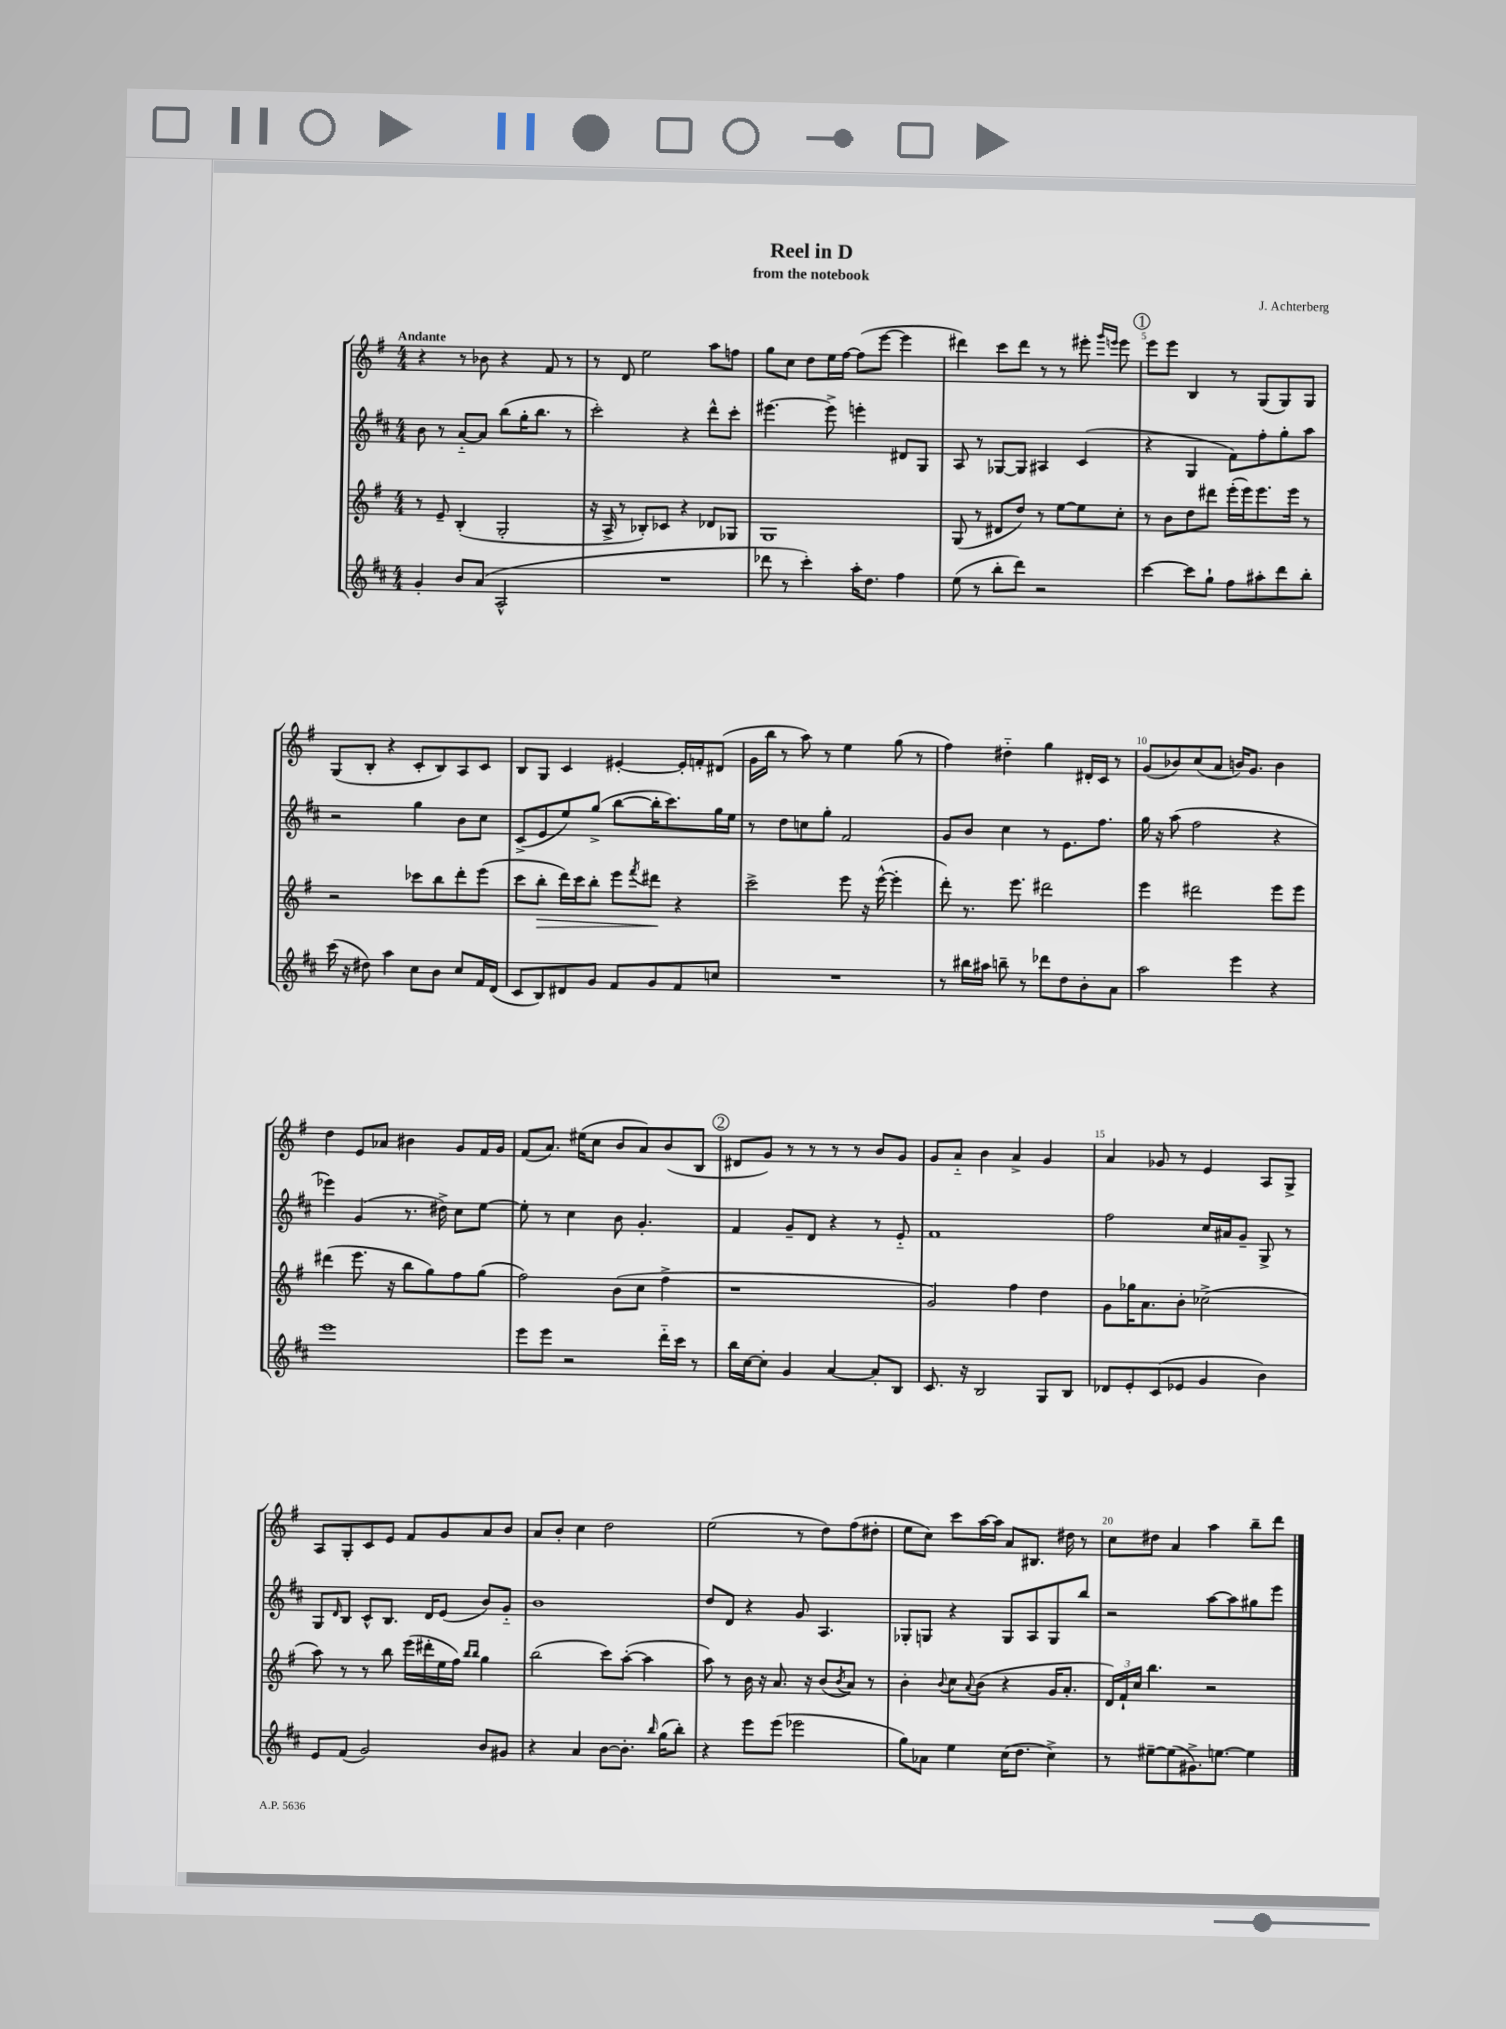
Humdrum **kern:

**kern	**kern	**dynam	**kern	**kern
*part4	*part3	*part3	*part2	*part1
*staff4	*staff3	*staff3	*staff2	*staff1
*clefG2	*clefG2	*	*clefG2	*clefG2
*k[f#c#]	*k[f#]	*	*k[f#c#]	*k[f#]
*M4/4	*M4/4	*	*M4/4	*M4/4
=1	=1	=1	=1	=1
!	!	!	!	!LO:TX:a:B:t=Andante
4g'/	8r	.	8b\	4r
.	8e~/	.	8r	.
8b/L	(4B'/	.	[8a/L	8r
(8a/J	.	.	8a/J]	8b-X\
2A^^/	2G'/	.	(8bb\L	4r
.	.	.	16gg'\K	.
.	.	.	8.bb\J	.
.	.	.	.	8f#/
.	.	.	8r	8r
=2	=2	=2	=2	=2
1r	16r	.	2ccc#'\)	8r
.	16A^/	.	.	.
.	8r	.	.	8d/
.	8B-X'/L)	.	.	2ee\
.	8c-X/J	.	.	.
.	4r	.	4r	.
.	8d-X/L	.	8ddd^^\L	8aa\L
.	8G-X/J	.	8ccc#'\J	8ffn\J
=3	=3	=3	=3	=3
8ddd-X\	1G	.	[4.eee#X\	8gg\L
8r	.	.	.	8cc\J
4ccc#'\)	.	.	.	8dd\L
.	.	.	8eee#^\]	16ee\L
.	.	.	.	[16ff#\JJ
16aa'\KL	.	.	4eeen'\	(8ff#\L]
8.dd\J	.	.	.	.
.	.	.	.	[8eee\J
4ff#\	.	.	8d#X/L	4eee\]
.	.	.	8G/J	.
=4	=4	=4	=4	=4
(8ee\	(8G/	.	8A/	4ddd#X\)
8r	8r	.	8r	.
8bb'\L	8d#X/L	.	[8G-X/L	8ccc\L
8ddd\J)	8dd/J)	.	8G-/J]	8ddd#\J
2r	8r	.	4A#X/	8r
.	[8ee\L	.	.	8r
.	8ee\]	.	(4c#/	8eee#X'\
.	.	.	.	16qqggg/LL
.	.	.	.	16qqeeen/JJ
.	8cc'\J	.	.	8eee\
!!LO:REH:place=s1:t=1
=5	=5	=5	=5	=5
[4ccc#\	8r	.	4r	8eee\L
.	8b\L	.	.	8eee\J
8ccc#\L]	8dd\	.	4G/	4B/
8gg`\J	8ddd#X\J	.	.	.
8ff#\L	(16eee'\LL	.	8f#\L)	8r
.	16eee\J)	.	.	.
8aa#X'\	8.eee\	.	8ff#'\	(8G/L
8ddd\	.	.	8gg'\	8G/)
.	16eee\Jk	.	.	.
8bb'\J	8r	.	8aa\J	8G/J
!!LO:LB:g=z
=6	=6	=6	=6	=6
(16ccc#\	2r	.	2r	(8G/L
16r	.	.	.	.
8dd#X\)	.	.	.	8B'/J
4aa\	.	.	.	4r
8cc#\L	8ccc-X\L	.	4gg\	8c'/L
8b\J	8bb\	.	.	8B/)
8cc#/L	8ddd'\	.	8b\L	8A/
16f#/L	(8eee\J	.	8cc#\J	8c/J
(16d/JJ	.	.	.	.
=7	=7	=7	=7	=7
8c#/L	8ccc\L	.	(8c#^/L	8B/L
!	!	!LO:HP:b	!	!
8B/)	8bb'\J	>	8e/	8G/J
8d#X/	16ddd\LL)	.	8ee/)	4c/
.	16ccc\J	.	.	.
8g/J	8bb'\J	.	(8gg^/J	.
8f#/L	8eee\L	.	[8bb\L	[4e#X'/
.	8qfff#/	.	.	.
8g/	8ddd#X\J	.	16bb'\K]	.
.	.	.	8.ccc#\)	.
8f#/	4r	]	.	16e#'/LL]
.	.	.	.	16fn'/J
8ccn/J	.	.	16gg\L	(8d#X/J
.	.	.	16ee\JJ	.
=8	=8	=8	=8	=8
1r	2ccc^\	.	8r	16g\LL
.	.	.	.	16bb\JJ
.	.	.	8dd\L	8r
.	.	.	8ccn\	8aa\)
.	.	.	8gg'\J	8r
.	8eee\	.	2f#/	4ee\
.	16r	.	.	.
.	([16eee^^\	.	.	.
.	4eee'\]	.	.	(8gg\
.	.	.	.	8r
=9	=9	=9	=9	=9
8r	8ddd'\)	.	8g/L	4ff#\)
16bb#X\LL	8.r	.	8b/J	.
16aa#X\JJ	.	.	.	.
8bbn~\	.	.	4cc#\	4dd#X\
.	8.eee\	.	.	.
8r	.	.	.	.
8ddd-X\L	2ddd#X\	.	8r	4gg\
8dd\	.	.	8.e\L	.
8b'\	.	.	.	16d#X'/LL
.	.	.	8.ff#\J	16c/JJ
8a\J	.	.	.	8r
=10	=10	=10	=10	=10
2aa\	4eee\	.	16gg\	(8g/L
.	.	.	16r	.
.	.	.	(8aa\	8b-X/)
.	2ddd#X\	.	2ff#\	(8cc/
.	.	.	.	8a/J
4eee\	.	.	.	16bn/KL)
.	.	.	.	8.g/J
4r	8eee\L	.	4r	4b\
.	8eee\J	.	.	.
!!LO:LB:g=z
=11	=11	=11	=11	=11
1eee	(4ddd#X\	.	4eee-X\)	4dd\
.	8.eee\	.	(4g/	8e/L
.	.	.	.	8a-X/J
.	16r	.	.	.
.	8bb\L	.	8.r	4b#X\
.	8gg\)	.	.	.
.	.	.	16dd#X^\)	.
.	8ff#\	.	8cc#\L	8g/L
.	(8gg\J	.	[8ee\J	16f#/L
.	.	.	.	16g/JJ
=12	=12	=12	=12	=12
8eee\L	2ff#\)	.	8ee'\]	(8f#/L
8eee\J	.	.	8r	8.a/J)
2r	.	.	4cc#\	.
.	.	.	.	(16ee#X\KL
.	.	.	.	8cc\J
.	(8b\L	.	8b\	8b/L
.	8cc\J	.	4.g'/	8a/)
16ddd\LL	4ff#^\	.	.	(8b/
16ccc#\JJ	.	.	.	.
8r	.	.	.	8B/J
!!LO:REH:place=s1:t=2
=13	=13	=13	=13	=13
16bb\LL	1r	.	4f#/	8d#X/L
[16cc#\J	.	.	.	.
8cc#'\J]	.	.	.	8g/J)
4g/	.	.	8g~/L	8r
.	.	.	8d/J	8r
[4a/	.	.	4r	8r
.	.	.	.	8r
8a'/L]	.	.	8r	8b/L
8B/J	.	.	8e/	8g/J
=14	=14	=14	=14	=14
8.c#/	2g/)	.	1f#	8g/L
.	.	.	.	8a/J
16r	.	.	.	.
2B/	.	.	.	4b\
.	4ff#\	.	.	4a^/
8G/L	4dd\	.	.	4g/
8B/J	.	.	.	.
=15	=15	=15	=15	=15
8d-X/L	8g\L	.	2ff#\	4a/
8e'/	16gg-X\K	.	.	.
.	8.a\	.	.	.
(8c#/	.	.	.	8g-X/
8e-X/J	8b'\J	.	.	8r
4g/	(2cc-X^\	.	16cc#/LL	4e/
.	.	.	16a#X/J	.
.	.	.	8g~/J	.
4b\)	.	.	8G^/	8A/L
.	.	.	8r	8G^/J
!!LO:LB:g=z
=16	=16	=16	=16	=16
8e/L	8aa\)	.	8G/L	8A/L
.	.	.	16qqd/	.
(8f#/J	8r	.	8B/J	8G'/
2g/)	8r	.	8c#^^/L	8c/
.	8bb\	.	8.B/J	8e/J
.	(16eee\LL	.	.	8f#/L
.	16ddd#X'\	.	16d/KL	.
.	16ee\	.	(8e/J	8g/
.	16ff#\JJ)	.	.	.
.	16qqbb/LL	.	.	.
.	16qqbb/JJ	.	.	.
8b/L	4gg\	.	8b/L)	8a/
8g#X/J	.	.	8g/J	8b/J
=17	=17	=17	=17	=17
4r	(2bb\	.	1b	8a/L
.	.	.	.	8b'/J
4a/	.	.	.	4cc\
[8b\L	8ccc\L)	.	.	2dd\
8.b'\J]	([8aa'\J	.	.	.
.	4aa\]	.	.	.
16qqbb/	.	.	.	.
(16gg\KL	.	.	.	.
8bb'\J)	.	.	.	.
=18	=18	=18	=18	=18
4r	8aa\)	.	8dd/L	(2ee\
.	8r	.	8d/J	.
8eee\L	16b\	.	4r	.
.	16r	.	.	.
(8eee\J	8.a/	.	.	.
2eee-X\	.	.	8g/	8r
.	16r	.	.	.
.	(8b/L	.	4.A/	8dd\L)
.	8qb/	.	.	.
.	8a/J)	.	.	(8ff#\
.	8r	.	.	8dd#X'\J
=19	=19	=19	=19	=19
8gg\L)	4b'\	.	8G-X'/L	8ee\L
8a-X\J	.	.	8Gn/J	8cc\J)
.	8qqb/	.	.	.
4ee\	8cc\L	.	4r	8ccc\L
.	8qqa/	.	.	.
.	(8b\J	.	.	[16aa\L
.	.	.	.	16aa\JJ]
(16cc#\KL	4r	.	8G/L	8a/L
8.dd\J	.	.	.	.
.	.	.	8A/	8.B#X/J
4cc#^\)	16g/KL	.	8G/	.
.	8.a'/J	.	.	16dd#X\
.	.	.	8bb/J	8r
=20	=20	=20	=20	=20
8r	24d/LL)	.	2r	8cc\L
.	24f#`/	.	.	.
.	24cc/JJ	.	.	.
[8ee#X~\L	4.bb\	.	.	8dd#X\J
(8ee#\]	.	.	.	4a/
8.g#X^\)	.	.	.	.
.	2r	.	[8aa\L	4aa\
[8.een\J	.	.	.	.
.	.	.	8aa\]	.
4ee\]	.	.	8gg#X\	8bb~\L
.	.	.	8eee\J	8ddd\J
==	==	==	==	==
*-	*-	*-	*-	*-
